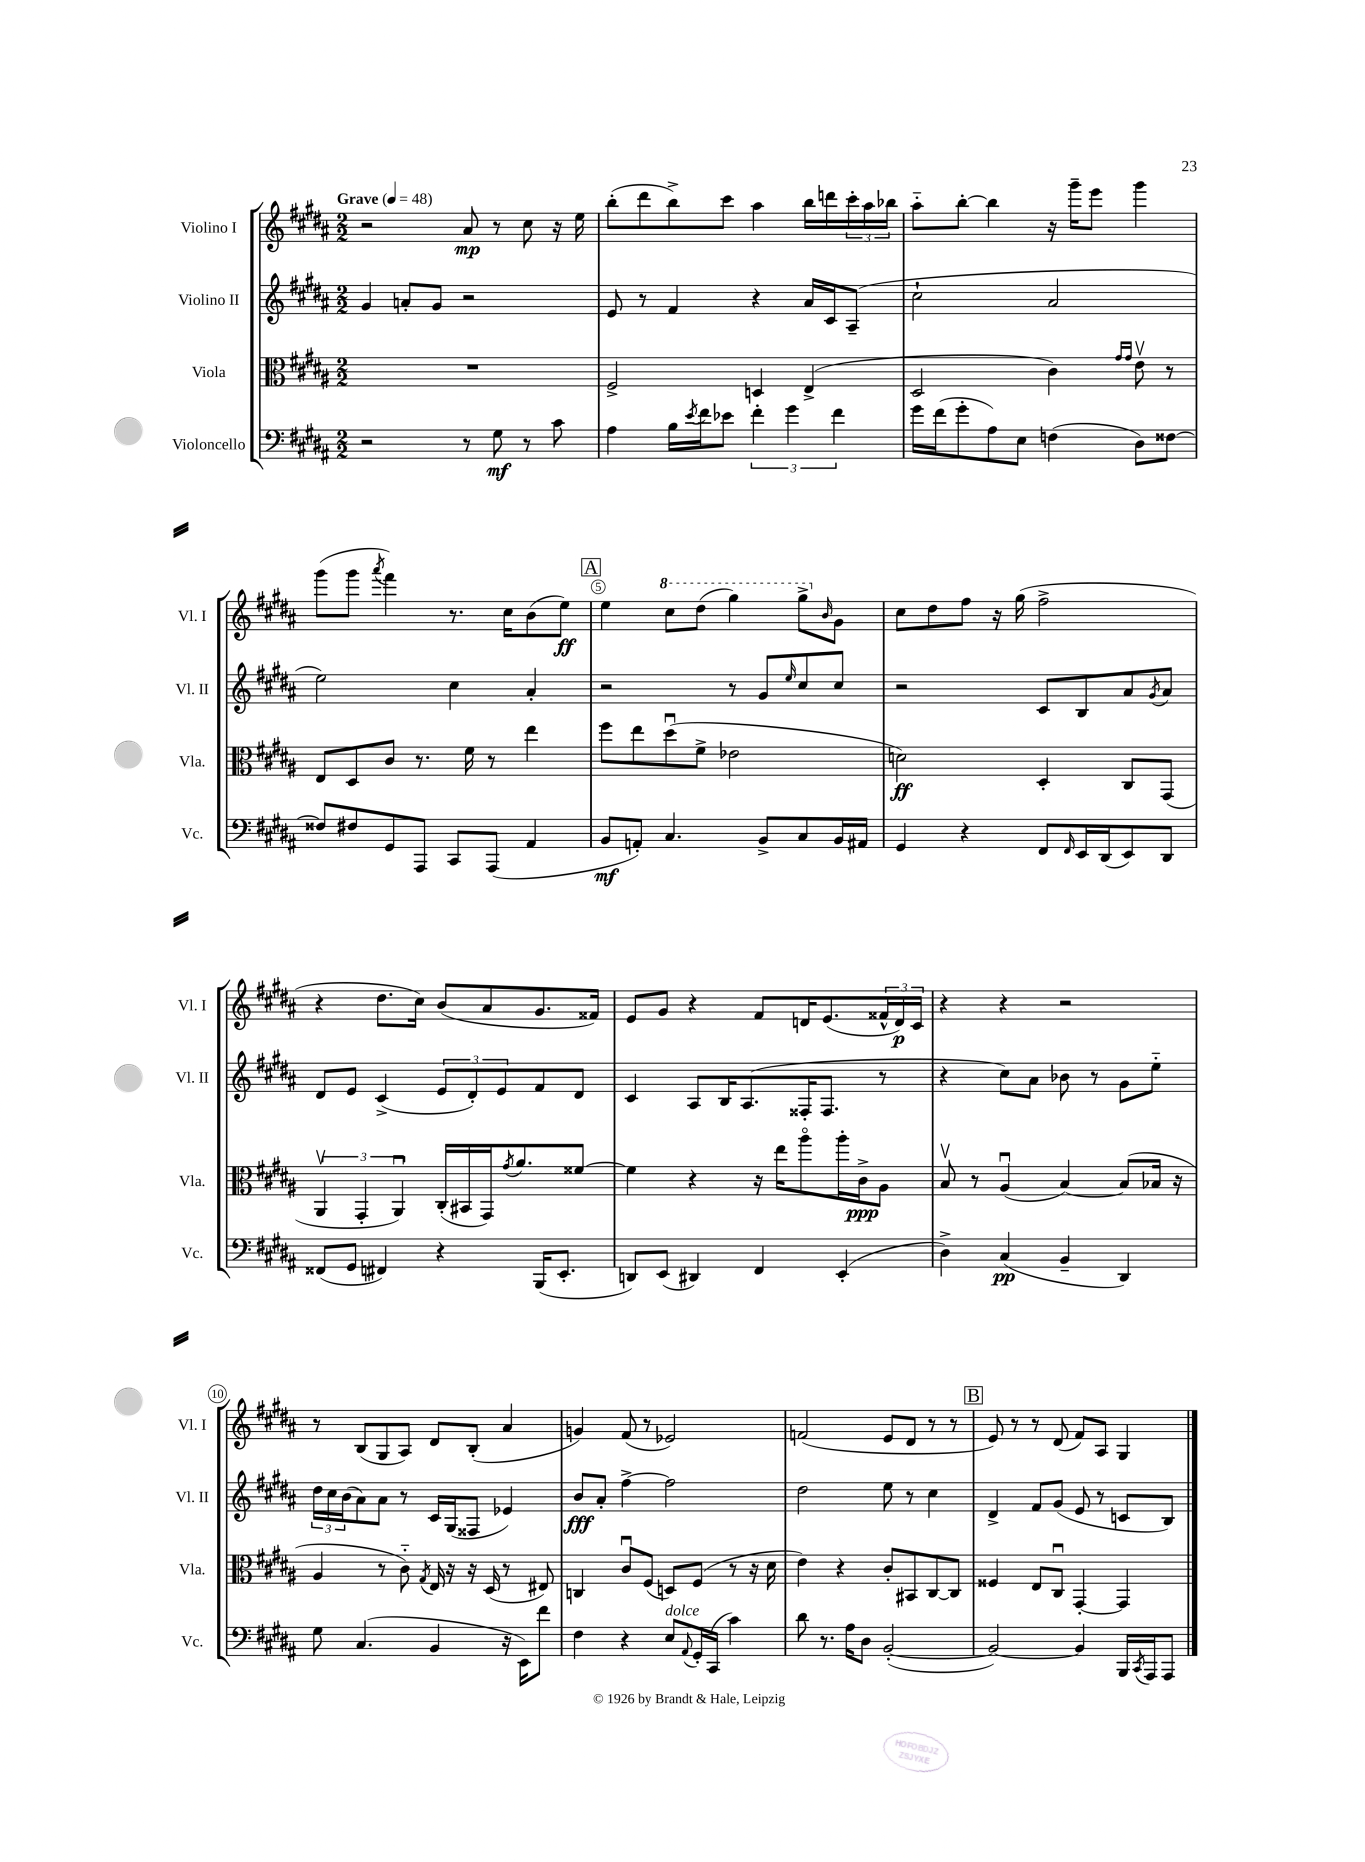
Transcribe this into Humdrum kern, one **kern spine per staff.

**kern	**kern	**kern	**kern
*staff4	*staff3	*staff2	*staff1
*clefF4	*clefC3	*clefG2	*clefG2
*k[f#c#g#d#a#]	*k[f#c#g#d#a#]	*k[f#c#g#d#a#]	*k[f#c#g#d#a#]
*M2/2	*M2/2	*M2/2	*M2/2
*MM48	*MM48	*MM48	*MM48
2r	1r	4g#/	2r
.	.	8a'/L	.
.	.	8g#/J	.
8r	.	2r	8a#/
8G#\	.	.	8r
8r	.	.	8cc#\
8c#\	.	.	16r
.	.	.	16ee\
=	=	=	=
4A#\	2F#^/	8e/	(8bb'\L
.	.	8r	8ddd#\
16B\LL	.	4f#/	8bb^\)
8qe/	.	.	.
16f#\J	.	.	.
8e-\J	.	.	8ccc#\J
6f#'\	4D/	4r	4aa#\
6g#\	.	.	.
.	(4E^/	16a#/LL	16bb\LL
.	.	16c#/J	16ddd\
6f#\	.	.	.
.	.	(8A#~/J	24ccc#'\
.	.	.	24aa#\
.	.	.	24bb-\JJ
=	=	=	=
16g#\LL	2D#/	2cc#`\	8aa#'~\L
(16f#\J	.	.	.
8g#'\	.	.	[8bb'\J
8A#\)	.	.	4bb\]
8E\J	.	.	.
(4F\	4c#\)	2a#/	16r
.	.	.	16ggg#~\LK
.	.	.	8eee\J
.	16qqg#/LL	.	.
.	16qqg#/JJ	.	.
8D#\L)	8ev\	.	4ggg#\
[8F##\J	8r	.	.
=	=	=	=
8F##/]L	8E/L	2ee\)	(8ggg#\L
8F#/	8D#/	.	8ggg#\J
.	.	.	8qaaa#/
8GG#/	8c#/J	.	4fff#\)
8AAA#/J	8.r	.	.
8CC#/L	.	4cc#\	8.r
.	16f#\	.	.
(8AAA#/J	8r	.	.
.	.	.	16cc#\LK
4AA#/	4ee\	4a#'/	(8b\
.	.	.	8ee\J)
=	=	=	=
8BB/L	8ff#\L	2r	4ee\
8AA'/J)	8ee\	.	.
4.C#/	(8dd#u\	.	8ccc#\L
.	8f#^\J	.	(8ddd#\J
.	2e-\	8r	4ggg#\)
8BB^/L	.	8g#/L	.
.	.	16qqee/	.
8C#/	.	8cc#/	8ggg#^\L
.	.	.	16qqb/
16BB/L	.	8cc#/J	8g#\J
16AA#/JJ	.	.	.
=	=	=	=
4GG#/	2d\)	2r	8cc#\L
.	.	.	8dd#\
4r	.	.	8ff#\J
.	.	.	16r
.	.	.	(16gg#\
8FF#/L	4D#'/	8c#/L	2ff#^\
16qqFF#/	.	.	.
16EE/L	.	8B/	.
(16DD#/J	.	.	.
8EE/)	8C#/L	8a#/	.
.	.	8qg#/	.
8DD#/J	(8GG#/J	8a#/J	.
=	=	=	=
(8FF##/L	6AA#v/	8d#/L	4r
8GG#/J	.	8e/J	.
.	6GG#'/	.	.
4FF#/)	.	(4c#^/	8.dd#\L
.	6AA#u/)	.	.
.	.	.	16cc#\Jk)
4r	(16C#'/LL	12e/L	(8b/L
.	16BB#/	.	.
.	.	12d#'/)	.
.	16GG#/J)	.	8a#/
.	.	12e/	.
.	8qg#/	.	.
.	8.a#/	.	.
(16BBB/LK	.	8f#/	8.g#/
8.EE'/J	.	.	.
.	[8f##/J	8d#/J	.
.	.	.	16f##/Jk)
=	=	=	=
8DD/L)	4f##\]	4c#/	8e/L
(8EE/J	.	.	8g#/J
4DD#/)	4r	8A#/L	4r
.	.	16B/K	.
.	.	(8.A#/	.
4FF#/	16r	.	8f#/L
.	16ee\LK	.	.
.	8aa#o\	16F##'/K	16d/K
.	.	8.F##/J	(8.e/
(4EE'/	16aa#'\L	.	.
.	16c#^\J	.	.
.	8A#\J	8r	24f##^^/L
.	.	.	24d/)
.	.	.	24c#/JJ
=	=	=	=
4D#^\)	8Bv/	4r	4r
.	8r	.	.
(4C#/	(4A#u/	8cc#\L)	4r
.	.	8a#\J	.
4BB~/	[4B/)	8b-\	2r
.	.	8r	.
4DD#/)	(8B/]L	8g#\L	.
.	16B-/Jk	8ee'~\J	.
.	16r	.	.
=	=	=	=
8G#\	4A#/	24dd#\LL	8r
.	.	24cc#\	.
.	.	(24b\J	.
(4.C#/	.	8a#\)	(8B/L
.	8r	8a#\J	8G#/
.	8c#'~\)	8r	8A#/J)
.	8qG#/	.	.
4BB/	16E/	16c#/LL	8d#/L
.	16r	(16G#/J	.
.	16r	8F##/J	(8B'/J
.	(16D#/	.	.
16r	8r	4e-/)	4a#/
16EE\LK)	.	.	.
8f#\J	8E#/)	.	.
=	=	=	=
4F#\	4C/	8b/L	4g/)
.	.	8a#'/J	.
4r	8c#u/L	[4ff#^\	(8f#/
.	(8F#/J	.	8r
8E/L	8D/L)	2ff#\]	2e-/)
8qqAA#/	.	.	.
16GG#'/L	(8F#/J	.	.
(16CC#/JJ	.	.	.
4c#\)	8r	.	.
.	16r	.	.
.	16d#\	.	.
=	=	=	=
8d#\	4e\)	2dd#\	(2f/
8.r	.	.	.
.	4r	.	.
16A#\LK	.	.	.
8D#\J	.	.	.
([2BB'/	8c#'/L	8ee\	8e/L
.	8BB#/	8r	8d#/J
.	[8C#/	4cc#\	8r
.	8C#/]J	.	8r
=	=	=	=
2BB/_)	4F##/	4d#^/	8e/)
.	.	.	8r
.	8E/L	8f#/L	8r
.	8C#u/J	(8g#/J	(8d#/
4BB/]	[4GG#'/	8e/	8f#/L)
.	.	8r	8A#/J
16BBB/LL	4GG#/]	8c/L	4G#/
8qCC#/	.	.	.
16AAA#/J	.	.	.
8AAA#/J	.	8B/J)	.
==	==	==	==
*-	*-	*-	*-
